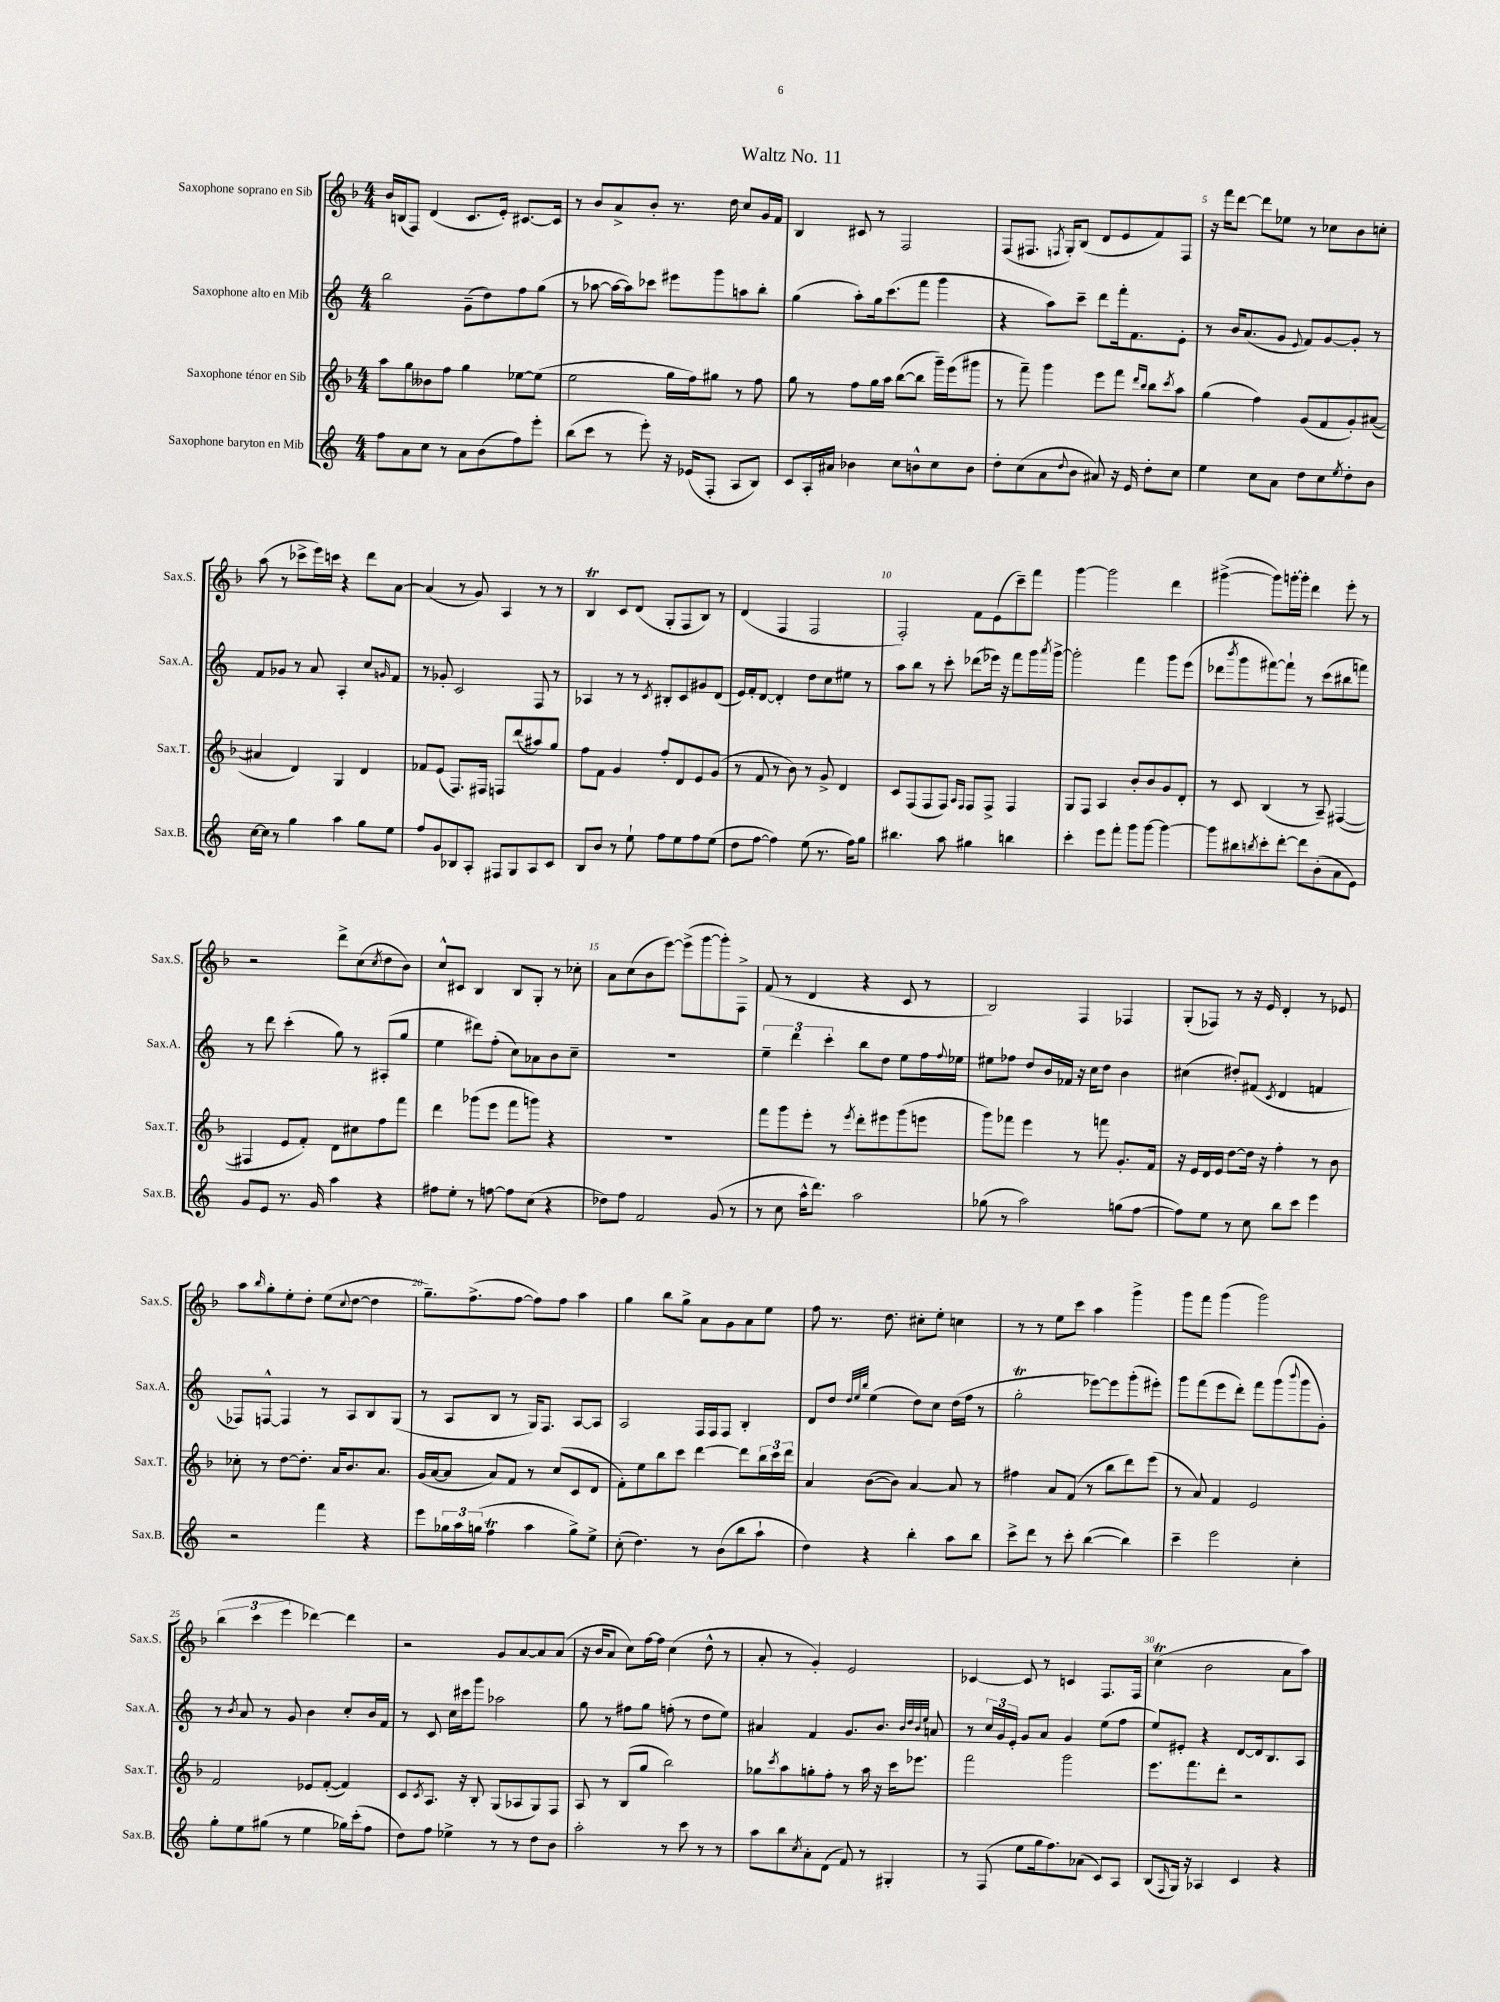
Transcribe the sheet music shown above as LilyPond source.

\header { title = "Waltz No. 11" }
<<
\new StaffGroup <<
\new Staff = "s0" \with { instrumentName = "Saxophone soprano en Sib" shortInstrumentName = "Sax.S." } {
    \clef treble \key f \major \numericTimeSignature \time 4/4
    bes'16 b16( f8) d'4( c'8. e'16-.) cis'8.~ cis'16 |
    r8 bes'8 a'8-> bes'8-. r8. d''16 c''8 g'16 f'16 |
    bes4 cis'8 r8 f2 |
    f8( fis8. \acciaccatura { f8 } g16-.) bes8( d'8 e'8 f'8) f8 |
    r16 f'''16 d'''8~ d'''8 ees''8 r8 ces''8 bes'8 c''8-. |
    a''8( r8 ces'''8-> e'''16) c'''16 r4 d'''8 a'8~ |
    a'4( r8 g'8) a4 r8 r8 |
    bes4\trill c'8 d'8( g8-. f8 bes8) r8 |
    d'4( f4 f2 |
    f2-.) f'8 e'8( c'''8--) f'''8 |
    g'''4~ g'''2 d'''4 |
    gis'''4~->( gis'''8) g'''16~-. g'''16-. d'''4 e'''8-. r8 |
    r2 d'''8-> c''8( \acciaccatura { c''8 } d''8 bes'8) |
    c''8-^ cis'8 bes4 bes8 g8-. r8 ces''8-. |
    a'8 c''8( bes'8 e'''8~) e'''8->( g'''8~ g'''8-.) f8-> |
    f'8( r8 d'4 r4 c'8 r8 |
    bes2) f4 fes4 |
    g8-.( fes8) r8 r16 e'16 d'4-. r8 ees'8 |
    a''8 \grace { bes''16 } g''8-. e''8-. d''8-. e''8( \appoggiatura { c''8 } d''8~ d''4 |
    g''8.--) f''8.->( f''8~ f''8) f''8 a''4 |
    g''4 bes''8 g''8-> a'8 g'8 a'8 e''8 |
    f''8 r8. d''8. cis''8-. e''8-. c''4 |
    r8 r8 e''8 c'''8 a''4 g'''4-> |
    g'''8 f'''8 g'''4( g'''2) |
    \tuplet 3/2 { bes''4( c'''4 e'''4 } des'''4~) des'''4 |
    r2 g'8 a'8~ a'8 a'8( |
    r16 bes'16 a'8 c''8) f''16~ f''16 c''4( d''8-^ r8 |
    a'8-. r8 g'4-.) e'2 |
    ces'4~ ces'8 r8 c'4 f8. f16 |
    c''4\trill( bes'2 a'8 a''8) \bar "|." |
}
\new Staff = "s1" \with { instrumentName = "Saxophone alto en Mib" shortInstrumentName = "Sax.A." } {
    \clef treble \key c \major \numericTimeSignature \time 4/4
    b''2 g'8--( d''8) f''8 g''8( |
    r8 aes''8~ aes''16~ aes''16) ces'''8 eis'''8 g'''8 a''8 b''8-. |
    g''4( a''8-.) g''16 c'''8.( f'''8 g'''4 |
    r4 a''8) c'''8-- d'''8 f'''16-. f'8. e'8-. |
    r8 b'16 a'8.( g'8 \appoggiatura { e'8 } f'8) g'8~ g'8-. r8 |
    f'8 ges'8 r8 a'8 a4-. c''8 \grace { g'16 } f'8 |
    r8 ges'8-. c'2 f8 r8 |
    aes4 r8 r8 \acciaccatura { c'8 } bis8-. c'8 gis'8 d'8( |
    e'16) f'16-. d'8~ d'4-. d''8 c''8 eis''8 r8 |
    a''8 b''8 r8 c'''8-. des'''8( ees'''16) r16 f'''8 g'''16 \acciaccatura { a'''8 } g'''16~-> |
    g'''2-. f'''4 g'''8 e'''8( |
    des'''8 \acciaccatura { b'''8 } g'''8 fis'''8~) fis'''8-! r8 c'''8( bis''8 f'''8) |
    r8 d'''8 c'''4-.( g''8) r8 ais8-.( g''8 |
    e''4 dis'''8) f''8-.( c''8) aes'8 b'8 c''8-- |
    R1 |
    \tuplet 3/2 { e''4-- d'''4 c'''4-. } b''8 d''8 e''8 f''16 \appoggiatura { f''8 } ees''16 |
    eis''8 fes''8 d''8 b'16 fes'16 r16 c''16 d''8 b'4 |
    cis''4( dis''8-.) fis'8( \acciaccatura { c'8 } d'4 f'4 |
    fes8) f8~-^ f4 r8 a8 b8 g8( |
    r8 a8 b8 r8 g16) f8. a8~ a8 |
    a2 f16 f16 f8 b4-. |
    d'8 d''8 \grace { d''32 e''32 b''32 } e''4( d''8) c''8 d''16( f''16 r8 |
    g''2-.\trill ees'''8~) ees'''8 g'''8-.( eis'''8-.) |
    g'''8 f'''8( e'''8 d'''8-.) f'''8 g'''8( \appoggiatura { b'''8 } g'''8 g'8-.) |
    r8 \acciaccatura { b'8 } a'8 r8 g'8 b'4 c''8-. b'16 f'16 |
    r8 c'8 c''16 cis'''16 g'''8 aes''2 |
    g''8 r8 fis''8 g''8 f''8-.( r8 d''8 e''8) |
    ais'4 f'4 g'8. b'8. \grace { b'32 d''32 b'32 e''32 } a'8 |
    r8 \tuplet 3/2 { c''16 g'16 e'16-. } g'8 a'8 g'4 e''8( f''8 |
    e''8) eis'8-. r4 d'8~ d'16 b8. a8 \bar "|." |
}
\new Staff = "s2" \with { instrumentName = "Saxophone ténor en Sib" shortInstrumentName = "Sax.T." } {
    \clef treble \key f \major \numericTimeSignature \time 4/4
    a''8 g''8 beses'8 f''8 g''4 ees''8~ ees''8( |
    e''2 g''16 f''16) gis''8 r8 f''8 |
    g''8 r8 f''8 g''16 a''16 bes''8~( bes''8 g'''16--) e'''16( gis'''8 |
    r8 f'''8--) g'''4 e'''8 f'''8 \grace { d'''16 bes''16 } bes''8 \acciaccatura { c'''8 } a''8 |
    g''4( f''4) g'8( f'8 g'8-.) ais'8~( |
    ais'4 d'4) g4 d'4 |
    fes'8 e'8( f8.) fis16 f8 d'''8( ais''8) g''8 |
    f''8 f'8 g'4 f''8-. d'8 e'8 g'8( |
    r8 f'8 r8 bes'8) r8 g'8-> d'4 |
    c'8 f8( f8 f8) \grace { a16 f16 } f8 f8-> f4 |
    g8 f8 a4 bes'8-. bes'8 g'8 d'8-. |
    r8 c'8 bes4( r8 a8--) fis4~( |
    fis4 e'8 f'8-.) d'8 cis''8 f''8 f'''8 |
    d'''4 ges'''8( e'''8 f'''8 g'''8) r4 |
    R1 |
    f'''8 g'''8 e'''8-. r8 \acciaccatura { e'''8 } d'''8-. eis'''8 g'''8( e'''8 |
    g'''8) fes'''8 e'''4 r8 f'''8 g'8.-. f'16 |
    r16 e'16 d'16 e'16 d''8~ d''16 r16 f''4-. r8 bes'8 |
    ces''8-. r8 d''8~ d''8.-. a'16 bes'8. a'8. |
    g'16( a'16~ a'8 a'8) f'8 r8 c''8( c'8 d'8 |
    f'8-.) e''8 bes''8 c'''8 d'''4~ d'''8 \tuplet 3/2 { bes''16 c'''16 d'''16 } |
    a'4 bes'8~( bes'8) a'4~ a'8 r8 |
    fis''4 a'8 f'8( r8 bes''8 d'''8) e'''8( |
    r8 a'8) f'4 e'2 |
    f'2 ees'8 f'8~-.( f'4) |
    c'8 \acciaccatura { c'8 } a8. r16 bes8-. g8( aes8 g8) f8 |
    a8 r8 bes8( g''8 bes''2) |
    ges''8 \acciaccatura { c'''8 } a''8 g''8-. f''8-. r8 a''16 r16 c'''16 ees'''8. |
    f'''2 g'''2 |
    e'''8. f'''8. d'''8-. r2 \bar "|." |
}
\new Staff = "s3" \with { instrumentName = "Saxophone baryton en Mib" shortInstrumentName = "Sax.B." } {
    \clef treble \key c \major \numericTimeSignature \time 4/4
    f''8 a'8 c''8 r8 a'8 b'8( f''8) e'''8-. |
    b''8( c'''8 r8 e'''8-.) r16 ees'16( f8-. a8 b8) |
    c'8 a16-. ais'16 bes'4 c''8 b'8-^ c''8 b'8 |
    d''8-. c''8( a'8 \appoggiatura { d''8 } b'8 ais'8) r16 e'16 d''8-. c''8 |
    e''4 c''8 a'8 d''8 c''8 \acciaccatura { e''8 } d''8-. b'8 |
    c''16~ c''16 r8 g''4 a''4 g''8 e''8 |
    f''8 g'8 bes8 a8-. fis8 g8 a8 c'8 |
    b8 b'8 r8 e''8-! f''8 e''8 f''8 e''8( |
    d''8 f''8~ f''4) e''8( r8. f''16) g''8 |
    bis''4. a''8 gis''4 b''4 |
    c'''4-. e'''8 f'''8-. g'''8 g'''8~ g'''4~ |
    g'''8 bis''8 \acciaccatura { b''8 } c'''8-. d'''8~-. d'''8 b'8-.( a'8 e'8) |
    g'8 e'8 r8. g'16 a''4 r4 |
    fis''8 e''8-. r8 f''8~ f''8 c''8( r4 |
    des''8) f''8 f'2 g'8( r8 |
    r8 c''8 a''16-^ d'''8.) a''2 |
    ges''8( r8 a''2) g''8( f''8~ |
    f''8) e''8 r8 c''8 b''8 c'''8 e'''4 |
    r2 f'''4 r4 |
    e'''8 \tuplet 3/2 { ges''16 a''16 g''16( } f''4\trill a''4 g''8->) e''8-> |
    c''8-.( d''4.) r8 b'8( b''8 a''8-! |
    d''4) r4 b''4-. a''8 b''8 |
    c'''8-> d'''8 r8 c'''8-. b''4~( b''4) |
    c'''4-- e'''2 c''4-. |
    g''8-. e''8 gis''8( r8 e''4 ges''16) c'''16-.( f''8 |
    d''8) f''8 ees''4-> r8 r8 d''8 b'8 |
    a''2-. r8 c'''8 r8 r8 |
    a''8 b''8 \acciaccatura { c''8 } a'8-. d'8( f'8) r8 gis4-. |
    r8 f8( e''8 g''16 f''8.) aes'8( c'8) a8 |
    b8( \grace { f16 } g16) r16 aes4 c'4 r4 \bar "|." |
}
>>
>>
\layout { \context { \Score \override BarNumber.break-visibility = ##(#f #t #t) barNumberVisibility = #(every-nth-bar-number-visible 5) } }
